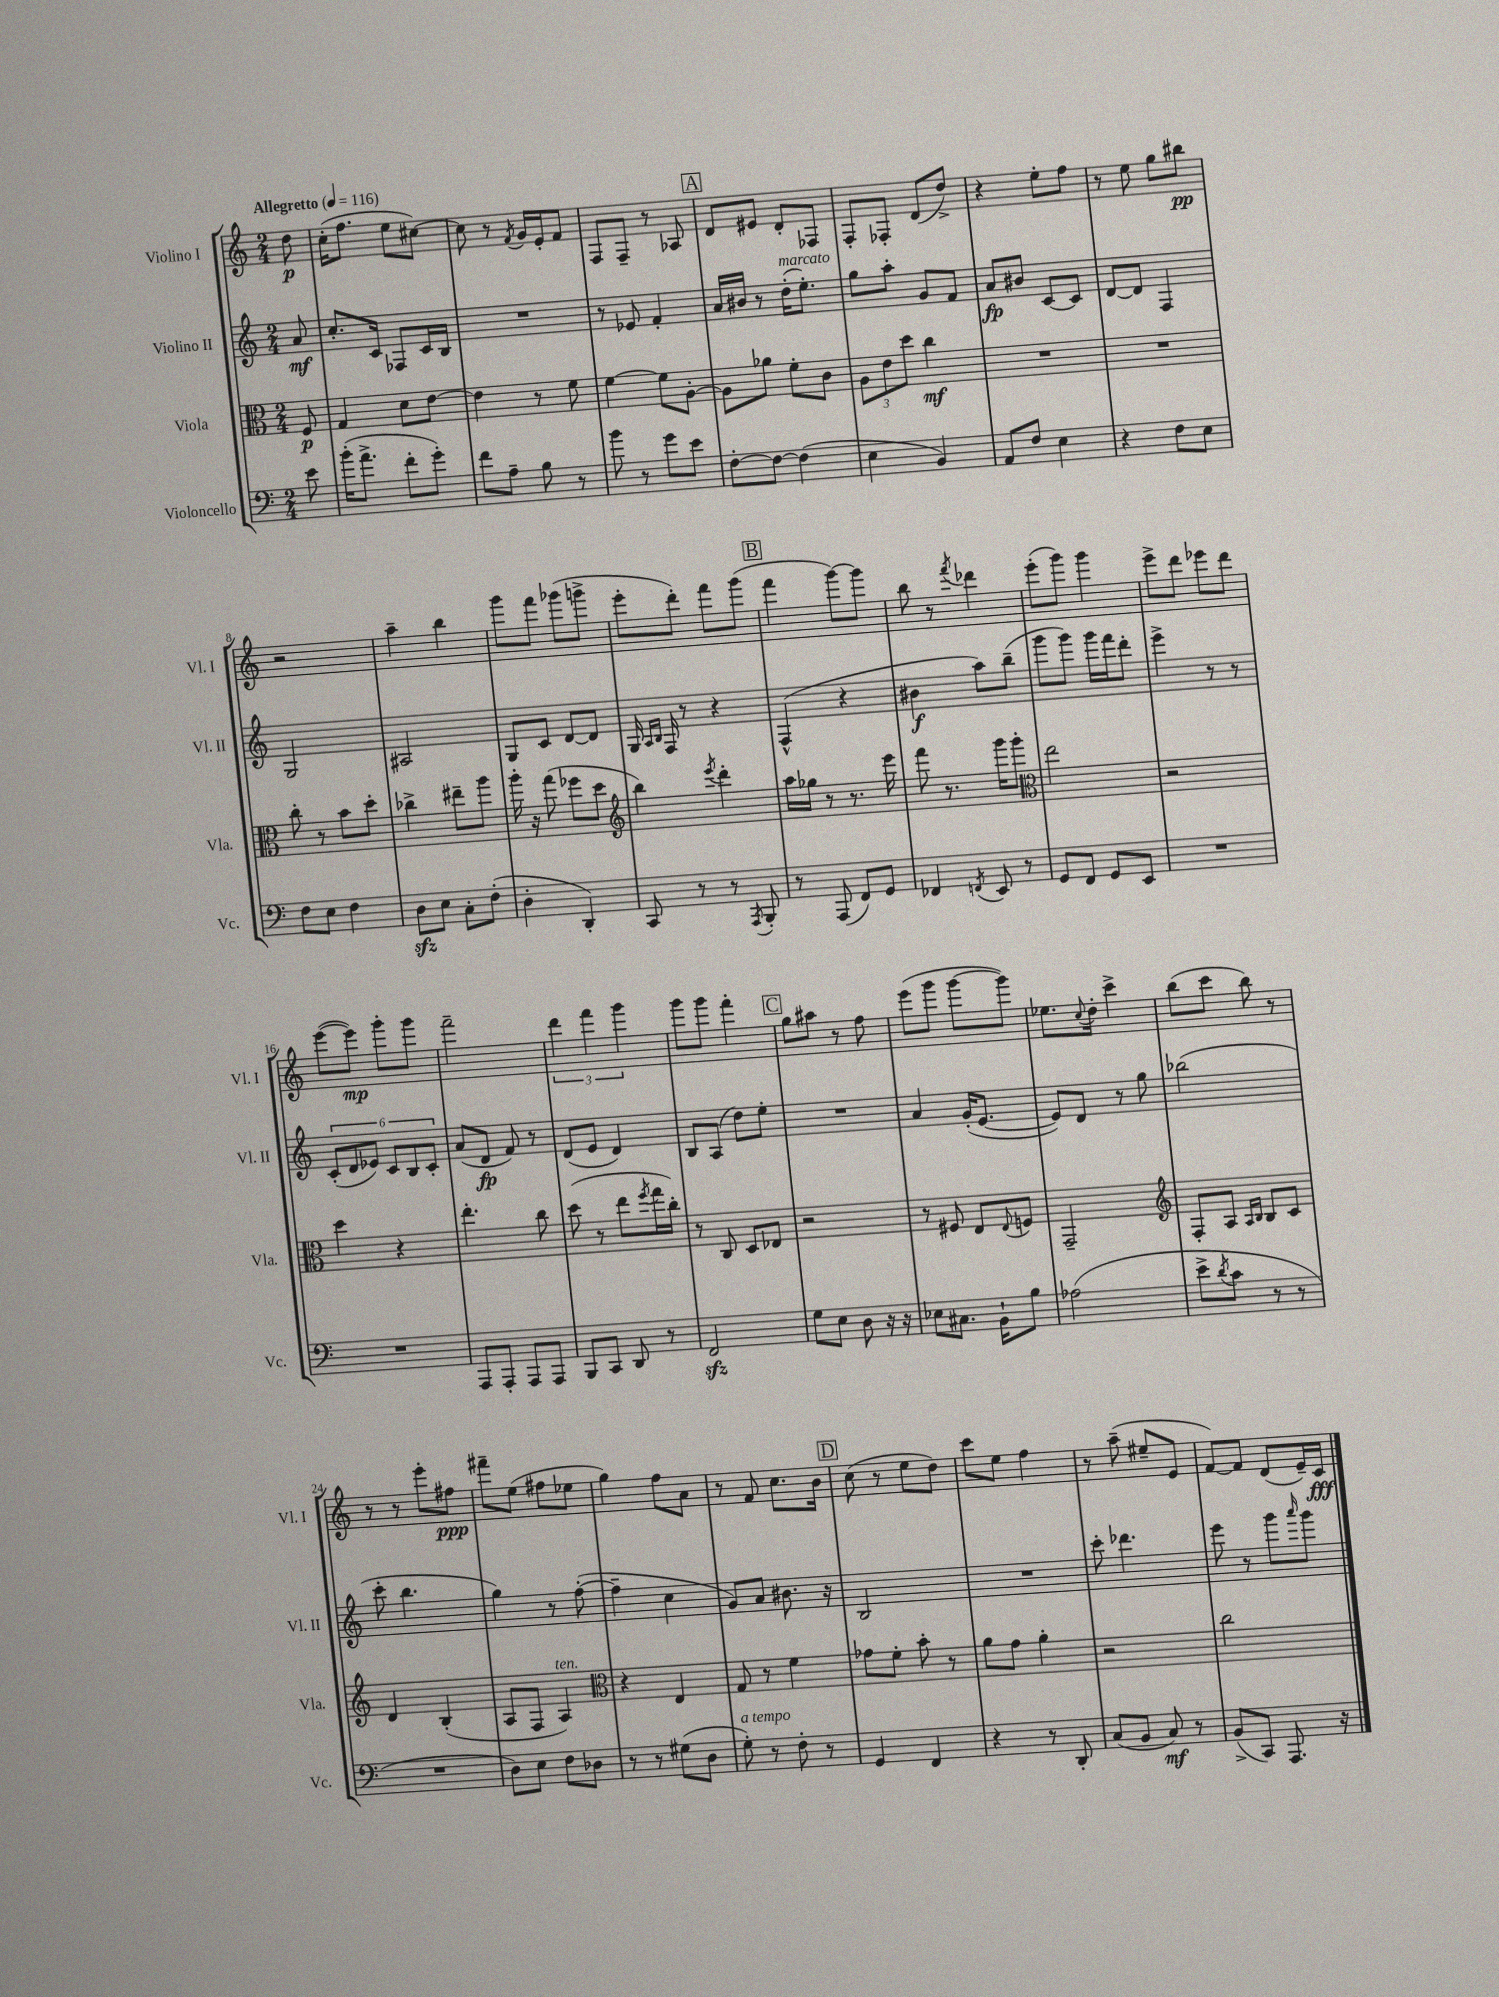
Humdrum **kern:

**kern	**kern	**kern	**kern
*staff4	*staff3	*staff2	*staff1
*clefF4	*clefC3	*clefG2	*clefG2
*k[]	*k[]	*k[]	*k[]
*M2/4	*M2/4	*M2/4	*M2/4
*MM116	*MM116	*MM116	*MM116
8e	8F	8a	8dd
=	=	=	=
(16b'	4G	8.cc'	(16cc'
8.a^	.	.	8.ff
.	.	16c	.
8f'	8d	8F-	8ee
8g')	[8e	16c	[8cc#)
.	.	16B	.
=	=	=	=
8f	4e]	2r	8cc#]
8A~	.	.	8r
.	.	.	8qf
8B	8r	.	16g
.	.	.	16e'
8r	8f	.	8f
=	=	=	=
8b	[4f	8r	8F
8r	.	8e-	8F~
8g	8f]	4f'	8r
8e	[8A'	.	8A-
=	=	=	=
[8F'	8A]	16a	8d
.	.	16b#	.
8F_	8a-	8r	8e#
(4F]	8f'	(16dd'	8d'
.	.	8.ee')	.
.	8c	.	8F-
=	=	=	=
4E	12A	8gg	8F'
.	12e	.	.
.	.	8aa'	8F-'
.	12dd	.	.
4BB)	4cc	8g	(8d
.	.	8f	8dd^)
=	=	=	=
8AA	2r	8a	4r
8F	.	8b#	.
4E	.	[8c	8ee'
.	.	8c]	8ff
=	=	=	=
4r	2r	[8d	8r
.	.	8d]	8ee
8F	.	4F	8gg
8E	.	.	8bb#
=	=	=	=
8F	8cc'	2G	2r
8E	8r	.	.
4F	8b	.	.
.	8dd'	.	.
=	=	=	=
8D	4cc-^	2A#	4aa~
8E	.	.	.
8C'	8ee#~	.	4bb
(8F'	8aa	.	.
=	=	=	=
4D'	16aa'	8G	8ggg
.	16r	.	.
.	(8gg	8c	8fff
4DD')	8ff-	[8d	(8ggg-
.	8dd	8d]	8ggg^
=	=	=	=
*	*clefG2	*	*
8CC	4bb)	16G	8eee'
.	.	16qqA	.
.	.	16qqB	.
.	.	16F	.
8r	.	8r	8ddd')
.	8qeee	.	.
8r	4ddd'	4r	8fff
8qAAA	.	.	.
8BBB'	.	.	(8ggg
=	=	=	=
8r	16aa	(4F^^	4fff
.	16gg-	.	.
(8AAA	8r	.	.
8FF)	8.r	4r	[8ggg)
8GG	.	.	8ggg]
.	16eee	.	.
=	=	=	=
4FF-	8fff	4b#	8bb
.	8.r	.	8r
8qFF	.	.	8qfff
8EE	.	8aa)	4ddd-
.	16ggg	.	.
8r	8ggg'	(8bb~	.
=	=	=	=
*	*clefC3	*	*
8GG	2ee	8ggg	(8eee'
8FF	.	8ggg)	8ggg)
8GG	.	16ggg	4ggg
.	.	16fff	.
8EE	.	8ddd'	.
=	=	=	=
2r	2r	4eee^	8eee^
.	.	.	8ddd
.	.	8r	8eee-
.	.	8r	8ddd
=	=	=	=
2r	4dd	(12c'	([8eee
.	.	12d	.
.	.	.	8eee])
.	.	12e-)	.
.	4r	12c	8ggg'
.	.	12B	.
.	.	.	8ggg
.	.	12c'	.
=	=	=	=
8AAA	4.ee'	(8a	2fff~
8AAA'	.	8d	.
8AAA	.	8f)	.
8AAA	8cc	8r	.
=	=	=	=
8BBB	(8dd	(8d	6ddd
8CC	8r	8e	.
.	.	.	6fff
8DD	8ee	4d)	.
.	.	.	6ggg
.	8qff	.	.
8r	16gg	.	.
.	16cc')	.	.
=	=	=	=
2FF	8r	8B	8ggg
.	8C	(8A	8ggg
.	8D	8dd)	4fff'
.	8E-	8ee'	.
=	=	=	=
8G	2r	2r	8gg
8E	.	.	8aa#
8D	.	.	8r
16r	.	.	8ff
16r	.	.	.
=	=	=	=
8E-	8r	4a	(8eee
8.C#	8F#	.	8ggg
.	8E	(16g'	[8ggg
16BB`	.	[8.e	.
.	8qqE	.	.
8B	8F	.	8ggg])
=	=	=	=
(2A-	2GG~	8e])	8.ee-
.	.	8d	.
.	.	.	8qqcc
.	.	.	16dd'
.	.	8r	4ccc^
.	.	8gg	.
=	=	=	=
*	*clefG2	*	*
8e^	8F'	(2bb-	(8bb
8qd	.	.	.
8c	8A	.	8ccc
.	16qqA	.	.
.	16qqB	.	.
8r	8B	.	8bb)
8r	8c	.	8r
=	=	=	=
2r	4d	8ccc'	8r
.	.	4.bb	8r
.	(4B'	.	8eee'
.	.	.	8ff#
=	=	=	=
8D)	8A	4gg)	8fff#~
8E	8F	.	(8ee
8F	4A)	8r	8ff#
8D-	.	([8ff'	8ee-
=	=	=	=
*	*clefC3	*	*
8r	4r	4ff~]	4gg)
8r	.	.	.
(8G#	4E	4cc	8ff
8D	.	.	8a
=	=	=	=
8G')	8G	8g)	8r
8r	8r	8a	8f
8F'	4f	8.b#	8.cc
8r	.	.	.
.	.	16r	16b
=	=	=	=
4GG	8g-	2B	(8cc
.	8f'	.	8r
4FF	8b'	.	8ee
.	8r	.	8dd)
=	=	=	=
4r	8a	2r	8ccc
.	8g	.	8ee
8r	4a'	.	4ff
8DD'	.	.	.
=	=	=	=
(8C	2r	8ccc'	8r
8BB	.	4.ddd-	(8aa~
8C)	.	.	8ee#~
8r	.	.	8e
=	=	=	=
(8BB^	2cc	8eee	[8f)
8CC)	.	8r	8f]
8.AAA	.	8ggg	(8d
.	.	16qqaaa	.
.	.	8ggg	16e~)
16r	.	.	16c
==	==	==	==
*-	*-	*-	*-
